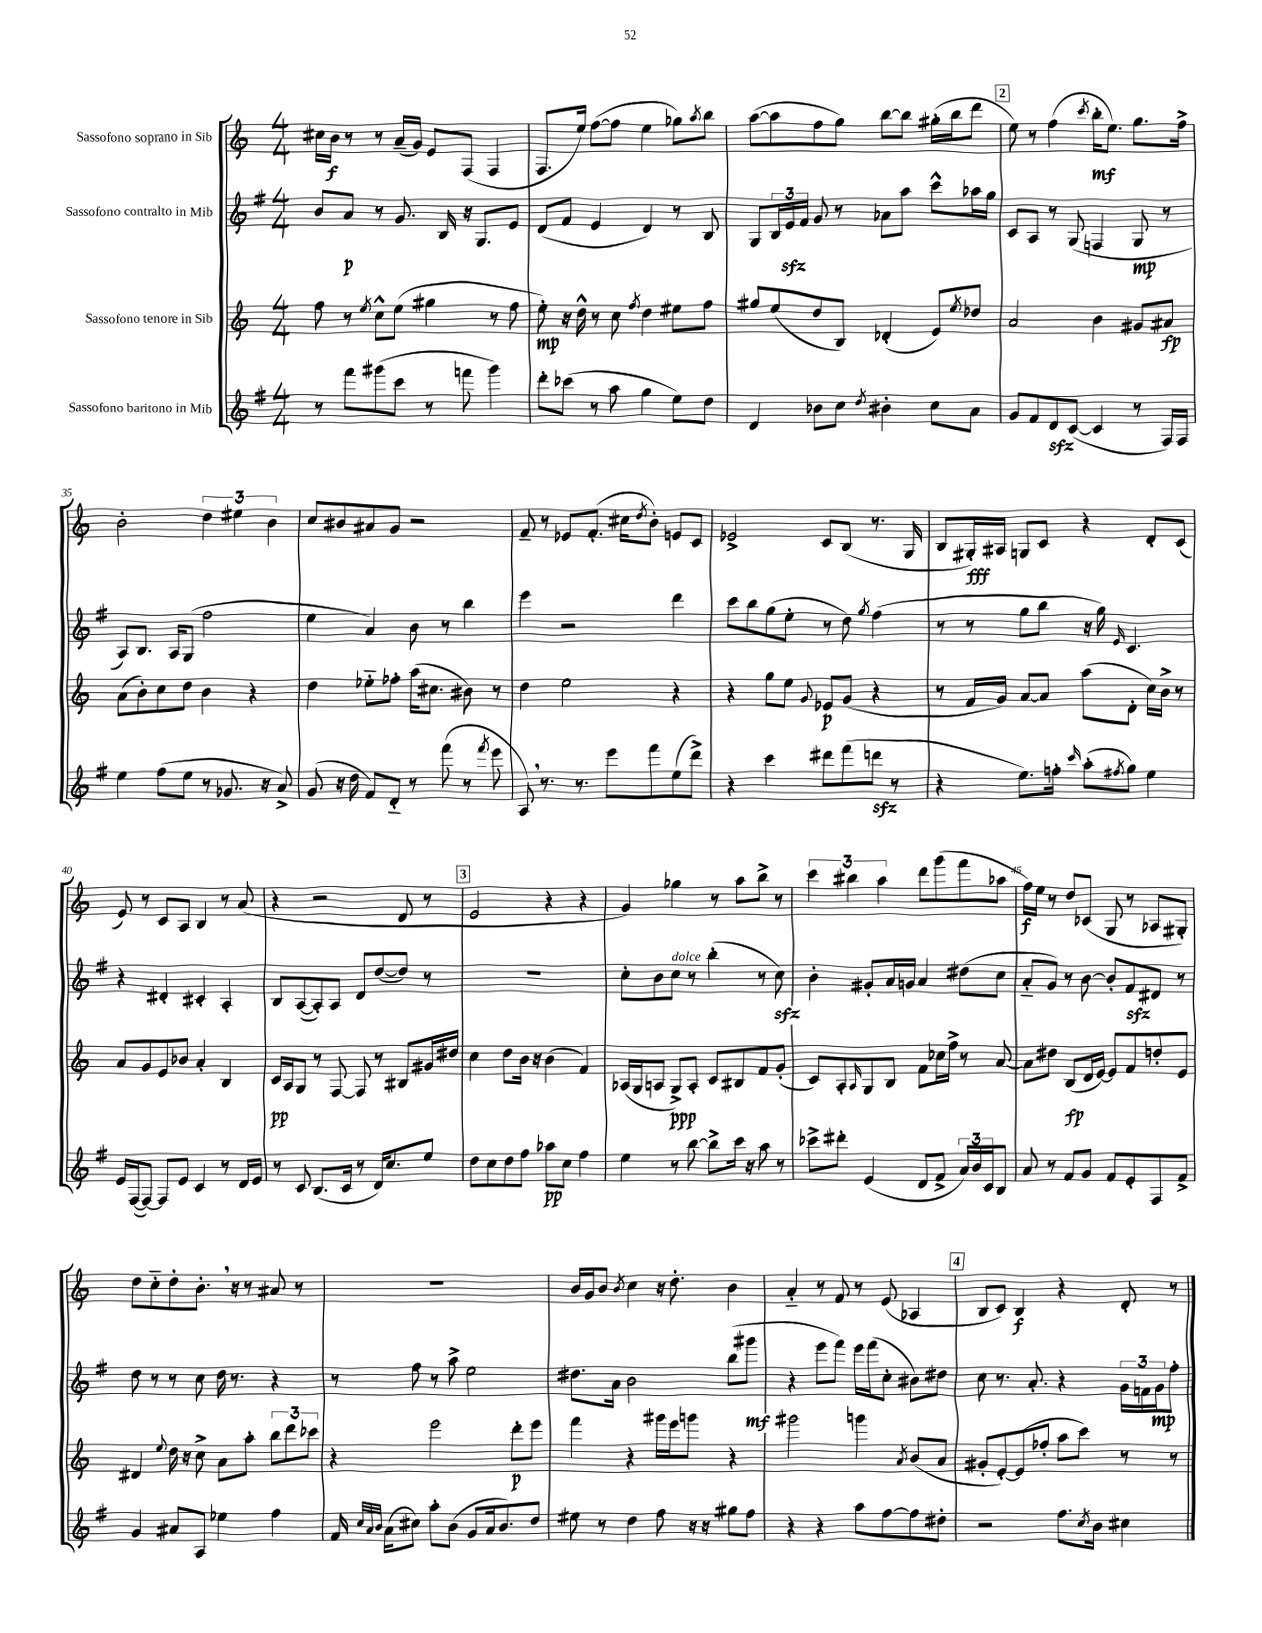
<<
\new StaffGroup <<
\new Staff = "s0" \with { instrumentName = "Sassofono soprano in Sib" } {
    \clef treble \key c \major \numericTimeSignature \time 4/4
    cis''16 b'16\f r8 r8 a'16--( g'16) e'8 f8( f4 |
    f8. e''16) f''8~( f''8 e''4 ges''8) \acciaccatura { a''8 } b''8 |
    a''8~( a''8 f''8 g''8) b''8~ b''8 gis''16-.( b''16 d'''8 |
    \mark \markup { \box "2" } e''8) r8 f''4( \acciaccatura { c'''8 } b''16-.\mf e''8.) g''8. f''16-> |
    b'2-. \tuplet 3/2 { d''4 eis''4 b'4 } |
    c''8 bis'8 ais'8 g'8 r2 |
    f'8-- r8 ees'8 f'8.-.( cis''16 \acciaccatura { d''8 } b'8-.) e'8 c'8 |
    ees'2-> c'8 b8( r8. g16 |
    b8 gis16-.\fff) ais16 g8 c'8 r4 d'8-. c'8( |
    e'8) r8 c'8 a8 b4 r8 a'8( |
    r4 r2 d'8 r8 |
    \mark \markup { \box "3" } e'2 r4 r4 |
    g'4) ges''4 r8 a''8 b''8-> r8 |
    \tuplet 3/2 { c'''4 bis''4 a''4 } d'''8 g'''8( f'''8 aes''8 |
    f''16\f) e''16 r8 d''8 ces'8( g8 r8 aes8 gis8-.) |
    d''8 c''8-_ d''8-. b'8.-. \breathe r16 r8 ais'8 r8 |
    R1 |
    b'16 g'16 b'8 \acciaccatura { b'8 } c''4 r16 d''8.-. b'4 |
    a'4-_ r8 f'8 r8 e'8( aes4 |
    \mark \markup { \box "4" } b8 c'8) b4\f r4 d'8-. r8 \bar "|." |
}
\new Staff = "s1" \with { instrumentName = "Sassofono contralto in Mib" } {
    \clef treble \key g \major \numericTimeSignature \time 4/4
    b'8 a'8\p r8 g'8. b16 r16 g8. e'8 |
    d'8( fis'8 e'4 d'4) r8 b8 |
    g8 \tuplet 3/2 { b16 e'16\sfz fis'16 } g'8 r8 aes'8 a''8 c'''8-^ aes''16 g''16 |
    \mark \markup { \box "2" } c'8 a8 r8 g8( f4 g8\mp r8 |
    a8) b8. a16 g8( fis''2 |
    e''4 a'4) b'8 r8 b''4 |
    e'''4 r2 d'''4 |
    c'''8 b''8 g''8( e''8-. r8 d''8) \acciaccatura { g''8 } fis''4( |
    r8 r8 g''8 b''8 r16 g''16) \grace { e'16 } c'4. |
    r4 dis'4-. cis'4-. a4-. |
    b8 a8~( a8-.) a8 d'8 d''8~( d''8) r8 |
    \mark \markup { \box "3" } R1 |
    c''8-. b'8 c''8^\markup { \italic "dolce" } r8 b''4-.( r8 c''8\sfz) |
    b'4-. gis'8-. a'16 g'16 a'4 dis''8( c''8 |
    a'8-_ g'8) r8 b'8~ b'8-. fis'8\sfz dis'8 r8 |
    d''8 r8 r8 c''8 d''16 r8. r4 |
    r8 fis''8 r8 a''8-> e''2 |
    dis''8. a'16 b'2 b''8( gis'''8\mf |
    r4 e'''8 fis'''8) e'''16 fis'''16( c''8-. bis'8) dis''8 |
    \mark \markup { \box "4" } c''8 r8. a'8.-. r4 \tuplet 3/2 { g'16 f'16 g'16\mp } fis''8-. \bar "|." |
}
\new Staff = "s2" \with { instrumentName = "Sassofono tenore in Sib" } {
    \clef treble \key c \major \numericTimeSignature \time 4/4
    f''8 r8 \acciaccatura { e''8 } c''8-^ e''8( gis''4 r8 f''8 |
    e''8-.\mp) r16 d''16-^ r8 c''8 \acciaccatura { f''8 } d''4 eis''8 f''8 |
    gis''8 e''8( d''8 b8) des'4-.( e'8) \acciaccatura { e''8 } des''8 |
    \mark \markup { \box "2" } a'2 b'4 gis'8 ais'8\fp |
    a'8( b'8-.) c''8 d''8 b'4 r4 |
    d''4 ees''8-_ fes''8-. a''16( cis''8. bis'8) r8 |
    d''4 e''2 r4 |
    r4 g''8 e''8 \appoggiatura { g'8 } ees'8\p g'8( r4 |
    r8 f'16 g'16) a'8~ a'8 a''8( d'8-. c''16) b'16-> r8 |
    a'8 g'8 e'8 bes'8 a'4-. b4 |
    c'16\pp a16 g8 r8 f8~ f8 r8 bis8 gis'16 dis''16 |
    \mark \markup { \box "3" } c''4 d''8 b'16 r16 b'4( f'4) |
    aes16( g16 a8 g8->\ppp) a8-. c'8 bis8 f'8 g'8-.( |
    c'8) a8-. \grace { a16 } g8 b8 f'8 ces''16 f''16-> r8 a'8~ |
    a'8 dis''8 b8\fp( d'16 e'16~) e'8 f'8 d''8-. e'8 |
    dis'4 \appoggiatura { e''8 } d''16 r16 c''8-> a'8 a''8-. \tuplet 3/2 { b''8 d'''8 ces'''8 } |
    r4 e'''2 d'''8-.\p e'''8 |
    f'''4 r4 gis'''16 e'''16 g'''8 r4 |
    gis'''2 g'''4 \acciaccatura { a'8 } b'8( a'8 |
    \mark \markup { \box "4" } gis'8-. e'8~-.) e'8( fes''8-. a''8 c'''8) r8 r8 \bar "|." |
}
\new Staff = "s3" \with { instrumentName = "Sassofono baritono in Mib" } {
    \clef treble \key g \major \numericTimeSignature \time 4/4
    r8 fis'''8 gis'''8( c'''8 r8 f'''8 gis'''4) |
    d'''8-. ces'''8( r8 a''8 g''4 e''8) d''8 |
    d'4 bes'8 c''8 \acciaccatura { d''8 } bis'4-. c''8 a'8 |
    \mark \markup { \box "2" } g'8 fis'8 d'8\sfz c'8~( c'4 r8 fis16) fis16 |
    e''4 fis''8( e''8 r8 ges'8. r16 a'8->) |
    g'8( r16 d''16 fis'8) d'8-_ r8 fis'''8( r8 \acciaccatura { fis'''8 } e'''8 |
    a8) \breathe r8. r8. e'''8 fis'''8 e''8( d'''8->) |
    r4 c'''4 dis'''8 fis'''8( d'''8\sfz r8 |
    r4 e''8.) f''16-. \grace { c'''16 } a''8-.( \acciaccatura { fis''8 } g''8) e''4 |
    e'16 fis16~( fis8~) fis8 e'8 c'4 r8 d'16 e'16 |
    r8 c'8 b8.( c'16 r8 d'16) c''8. e''8 |
    \mark \markup { \box "3" } d''8 c''8 d''8 fis''8 aes''8\pp c''8 fis''4 |
    e''4 r8 b''8~ b''8-> c'''16 r16 a''8 r8 |
    ces'''8-> dis'''8-. e'4( d'8 fis'8-> \tuplet 3/2 { a'16) b'16 c'16 } b8 |
    a'8 r8 fis'8 g'8 fis'8 e'8-. fis8 fis'8-> |
    g'4 ais'8 a8 ees''4 fis''4 |
    fis'16 \grace { c''32 a'32 b'32 } a'16( cis''8) a''8-. b'8( g'8 a'16 b'8.) d''8 |
    eis''8 r8 d''4 fis''8 r16 r16 gis''8 fis''8 |
    r4 r4 a''8 fis''8~ fis''8 dis''8-. |
    \mark \markup { \box "4" } r2 fis''8. \acciaccatura { c''8 } b'16 cis''4 \bar "|." |
}
>>
>>
\layout { \context { \Score currentBarNumber = #31 \override BarNumber.break-visibility = ##(#f #t #t) barNumberVisibility = #(every-nth-bar-number-visible 5) } }
